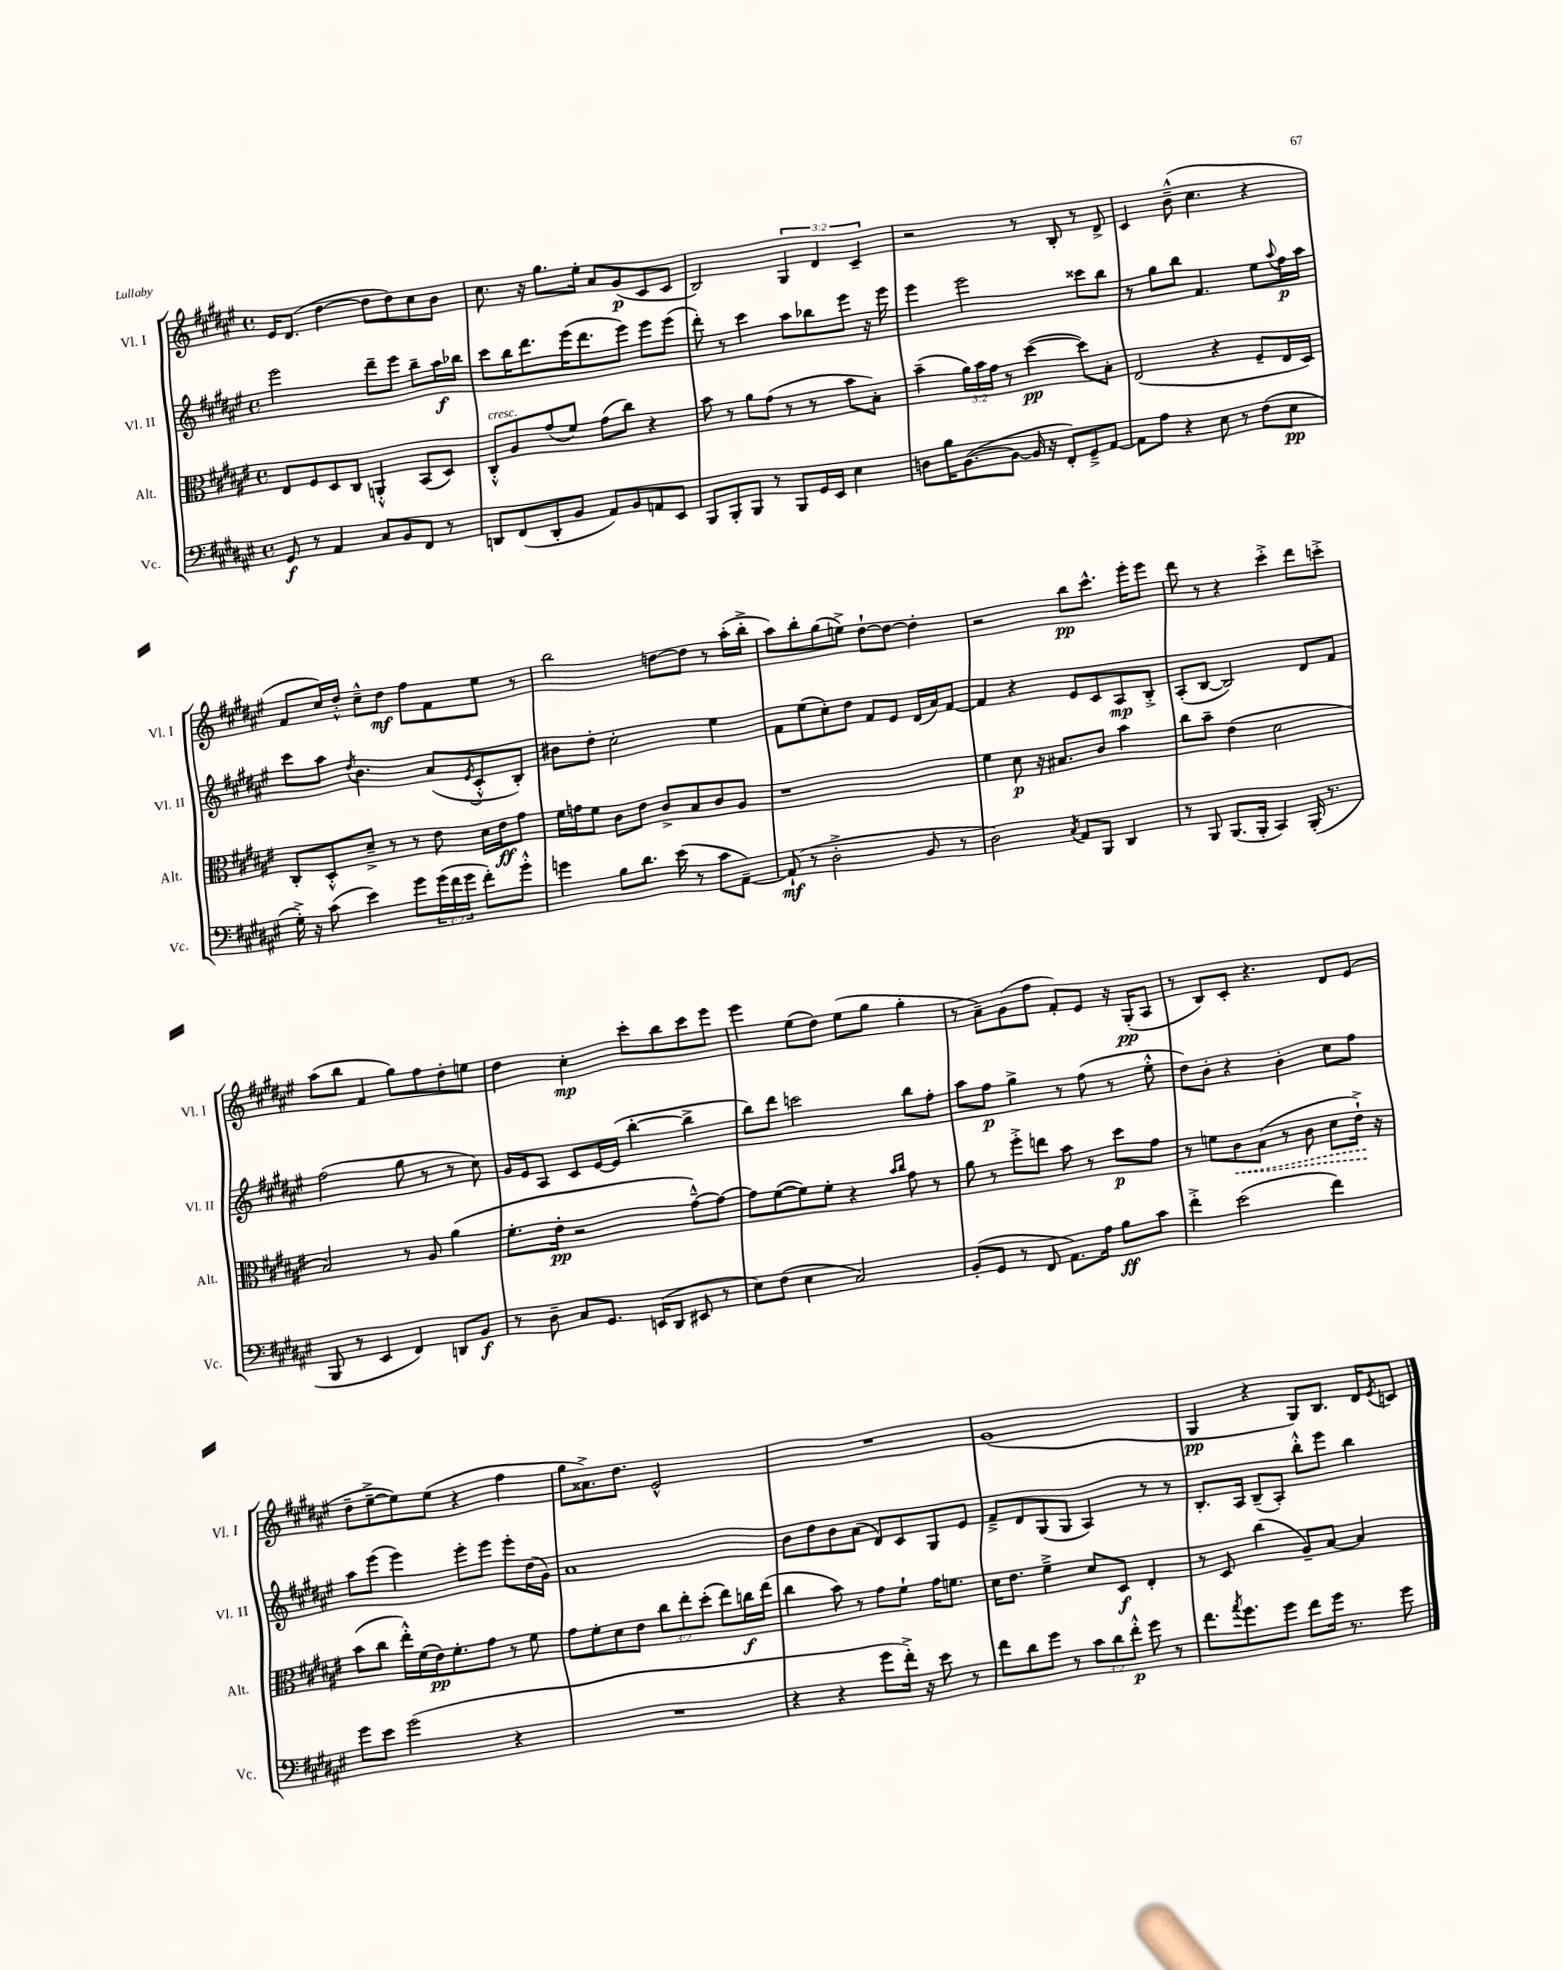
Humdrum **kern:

**kern	**dynam	**kern	**dynam	**kern	**dynam	**kern	**dynam
*part4	*part4	*part3	*part3	*part2	*part2	*part1	*part1
*staff4	*staff4	*staff3	*staff3	*staff2	*staff2	*staff1	*staff1
*I"Vc.	*	*I"Alt.	*	*I"Vl. II	*	*I"Vl. I	*
*I'Vc.	*	*I'Alt.	*	*I'Vl. II	*	*I'Vl. I	*
*clefF4	*	*clefC3	*	*clefG2	*	*clefG2	*
*k[f#c#g#d#a#e#]	*	*k[f#c#g#d#a#e#]	*	*k[f#c#g#d#a#e#]	*	*k[f#c#g#d#a#e#]	*
*M4/4	*	*M4/4	*	*M4/4	*	*M4/4	*
*met(c)	*	*met(c)	*	*met(c)	*	*met(c)	*
=86	=86	=86	=86	=86	=86	=86	=86
8GG#/	f	8E#/L	.	2eee#\	.	16e#/KL	.
.	.	.	.	.	.	(8.d#/J	.
8r	.	8F#/	.	.	.	.	.
4AA#/	.	8D#/	.	.	.	[4dd#\	.
.	.	8C#/J	.	.	.	.	.
8C#/L	.	4AAn'^^/	.	8ddd#~\L	.	8dd#\L]	.
8BB/	.	.	.	8eee#\J	.	8dd#\)	.
8FF#/J	.	(8BB/L	.	8bb~\L	.	8cc#\	.
8r	.	8D#/J)	.	16aa#\L	f	8b\J	.
.	.	.	.	16bb-X\JJ	.	.	.
=87	=87	=87	=87	=87	=87	=87	=87
!	!	!LO:TX:a:i:t=cresc.	!	!	!	!	!
8DDn/L	.	8C#'^^/L	.	8ccc#\L	.	8.cc#\	.
(8FF#/	.	8A#/	.	16bb\K	.	.	.
.	.	.	.	8.ddd#\	.	16r	.
8DD'/	.	(8g#/	.	.	.	8.gg#\L	.
8BB/J	.	8f#/J)	.	(16eee#\K	.	.	.
.	.	.	.	8.ddd#\	.	16ee#'\Jk	.
8AA#/L)	.	(8g#\L	.	.	.	8a#/L	.
8BB/	.	8cc#\J)	.	8eee#\J)	.	(8g#/	p
8AAn/	.	4r	.	8eee#\L	.	8c#/	.
8EE#/J	.	.	.	(8eee#\J	.	8c#/J	.
=88	=88	=88	=88	=88	=88	=88	=88
8BBB/L	.	8b\	.	8ddd#'\)	.	2B/)	.
8BBB'/	.	8r	.	8r	.	.	.
8BBB/J	.	8a#\L	.	4ccc#\	.	.	.
8r	.	(8g#\J	.	.	.	.	.
8BBB/L	.	8r	.	8aa#\L	.	6G#/	.
16GG#/L	.	8r	.	8bb-X\	.	.	.
.	.	.	.	.	.	6d#/	.
16EE#/JJ	.	.	.	.	.	.	.
4E#\	.	8b\L	.	8eee#\J	.	.	.
.	.	.	.	.	.	6c#~/	.
.	.	8B'\J)	.	16r	.	.	.
.	.	.	.	16eee#\	.	.	.
=89	=89	=89	=89	=89	=89	=89	=89
8Dn\L	.	(4b~\	.	4eee#\	.	2r	.
16B\K	.	.	.	.	.	.	.
([8.BB\	.	.	.	.	.	.	.
.	.	24a#\LL)	.	2eee#\	.	.	.
.	.	24b\	.	.	.	.	.
.	.	24g#\JJ	.	.	.	.	.
8BB\J_	.	8r	.	.	.	.	.
16BB/]	.	([4dd#\	pp	.	.	8r	.
16r	.	.	.	.	.	.	.
8FF#'/L)	.	.	.	.	.	8B'/	.
8GG#~^/	.	8dd#\L])	.	8ccc##X\L	.	8r	.
[8AA#/J	.	8B'\J	.	8bb\J	.	8d#^/	.
=90	=90	=90	=90	=90	=90	=90	=90
8AA#\L]	.	(2E#/	.	8r	.	4c#/	.
8A#\J	.	.	.	8gg#\L	.	.	.
4r	.	.	.	8bb\J	.	(8b~^^\	.
.	.	.	.	4.f#/	.	4.cc#\	.
8E#\	.	4r	.	.	.	.	.
8r	.	.	.	.	.	.	.
(8F#\L	.	8F#~/L	.	8ee#\L	.	4r	.
.	.	.	.	8qqaa#/	.	.	.
8E#\J	pp	16E#/L	.	16ff#\L	p	.	.
.	.	16D#/JJ)	.	16aa#\JJ	.	.	.
!!LO:LB:g=z
=91	=91	=91	=91	=91	=91	=91	=91
16G#'^\)	.	8C#'/L	.	8ccc#\L	.	8f#/L	.
16r	.	.	.	.	.	.	.
(8c#\	.	8D#'^^/	.	8aa#\J	.	16cc#/L)	.
.	.	.	.	.	.	16dd#'^^/JJ	.
.	.	.	.	8qdd#/	.	.	.
4e#\)	.	8d#~^/J	.	4.b\	.	8cc#~^^\L	.
.	.	8r	.	.	.	8dd#\J	mf
8g#\L	.	8r	.	.	.	8ff#\L	.
(24g#\L	.	8e#\	.	(8a#/L	.	8f#\	.
24f#\	.	.	.	.	.	.	.
24g#\JJ	.	.	.	.	.	.	.
.	.	.	.	8qe#/	.	.	.
8f#'\L)	.	16d#\LL	.	8c#'^^/	.	8ee#\J	.
.	.	16e#\J	ff	.	.	.	.
8g#'^^\J	.	8g#\J	.	8B'/J)	.	8r	.
=92	=92	=92	=92	=92	=92	=92	=92
4gn\	.	16f#\LL	.	8b#X\L	.	2bb\	.
.	.	16gn\J	.	.	.	.	.
.	.	8f#\J	.	8dd#'\J	.	.	.
8B\L	.	8c#\L	.	2cc#'\	.	.	.
8.d#\J	.	8e#\J	.	.	.	.	.
.	.	8c#^/L	.	.	.	[8ddn\L	.
(16e#\	.	.	.	.	.	.	.
8r	.	8B/	.	.	.	8dd\J]	.
8c#\L	.	8c#/	.	4ee#\	.	8r	.
[8AA#~\J)	.	8A#/J	.	.	.	(16aa#'\LL	.
.	.	.	.	.	.	16bb'^\JJ	.
=93	=93	=93	=93	=93	=93	=93	=93
(8AA#`/]	mf	1r	.	8f#\L	.	8aa#\L)	.
8r	.	.	.	(8ee#\	.	8bb'\	.
2D#'^\	.	.	.	8cc#'\)	.	(8gg#\	.
.	.	.	.	8dd#\J	.	8een^\J)	.
.	.	.	.	8f#/L	.	[8dd#`\L	.
.	.	.	.	8e#/J	.	8dd#\J_	.
8BB/	.	.	.	(16d#/LL	.	4dd#'\]	.
.	.	.	.	16a#/J)	.	.	.
8r	.	.	.	[8f#/J	.	.	.
=94	=94	=94	=94	=94	=94	=94	=94
2D#\)	.	4f#\	.	4f#/]	.	2r	.
.	.	8d#\	p	4r	.	.	.
.	.	16r	.	.	.	.	.
.	.	8.B#X/L	.	.	.	.	.
8qC#/	.	.	.	.	.	.	.
8AA#/L	.	.	.	8e#/L	.	8bb\L	pp
8BBB/J	.	8c#/J	.	8c#/	.	8.ccc#^^\J	.
4DD#/	.	4b\	.	8A#/	mp	.	.
.	.	.	.	.	.	16eee#'\KL	.
.	.	.	.	8B'^/J	.	8eee#\J	.
=95	=95	=95	=95	=95	=95	=95	=95
8r	.	8cc#\L	.	(8A#'/L	.	8ddd#\	.
8BBB/	.	8b~\J	.	[8B/J	.	8r	.
(8.BBB/L	.	(4e#\	.	2B/])	.	4r	.
16BBB'/Jk	.	.	.	.	.	.	.
4CC#/)	.	2d#\	.	.	.	4ccc#'^\	.
(16BBB'/	.	.	.	8d#/L	.	8ddd#\L	.
8.r	.	.	.	.	.	.	.
.	.	.	.	8f#/J	.	8cccn'^\J	.
!!LO:LB:g=z
=96	=96	=96	=96	=96	=96	=96	=96
8BBB/	.	2B/)	.	(2ff#\	.	(8aa#\L	.
8r	.	.	.	.	.	8bb\J	.
4EE#/	.	.	.	.	.	4f#/	.
4FF#/)	.	8r	.	8gg#\	.	8gg#\L)	.
.	.	8A#/	.	8r	.	8ff#\	.
8DDn/L	.	(4a#\	.	8r	.	8dd#'\	.
8BB/J	f	.	.	8cc#\)	.	8een\J	.
=97	=97	=97	=97	=97	=97	=97	=97
8r	.	8.f#'\L	.	16g#/LL	.	4dd#\	.
.	.	.	.	16e#/J	.	.	.
8D#~\	.	.	.	8A#/J	.	.	.
.	.	16e#'\Jk	pp	.	.	.	.
8C#/L	.	2r	.	8c#/L	.	4cc#'\	mp
8.GG#/J	.	.	.	[16e#/L	.	.	.
.	.	.	.	(16e#/JJ]	.	.	.
.	.	.	.	[4bb'\	.	8ccc#'\L	.
(16EEn/KL	.	.	.	.	.	.	.
8DD#/J	.	.	.	.	.	8bb\	.
8EE#X/	.	[8g#~^^\L)	.	4bb^\]	.	8ccc#\	.
8r	.	8g#\J_	.	.	.	8eee#\J	.
=98	=98	=98	=98	=98	=98	=98	=98
8E#\L)	.	8g#\L]	.	8bb\L)	.	4eee#\	.
(8F#\J	.	([8f#\	.	8ddd#\J	.	.	.
4E#\	.	8f#\])	.	2cccn\	.	(8ee#\L	.
.	.	8f#'\J	.	.	.	8dd#\J)	.
2C#/)	.	4r	.	.	.	(8ee#\L	.
.	.	.	.	.	.	8gg#\J	.
.	.	16qqb/LL	.	.	.	.	.
.	.	16qqcc#/JJ	.	.	.	.	.
.	.	8g#\	.	8bb\L	.	4gg#'\	.
.	.	8r	.	8ff#'\J	.	.	.
=99	=99	=99	=99	=99	=99	=99	=99
(8BB'/L	.	8a#\	.	8aa#\L	.	8r	.
8GG#/J	.	8r	.	8ff#\J	p	8a#~\L)	.
8r	.	8ff#'^\L	.	4gg#^\	.	(8g#\	.
8FF#/	.	8een\J	.	.	.	8ff#\J	.
8.AA#\L)	.	8b\	.	8r	.	8f#'/L)	.
.	.	8r	.	(8ff#\	.	8e#/J	.
16A#\Jk	.	.	.	.	.	.	.
8B\L	ff	8dd#\L	p	8r	.	16r	.
.	.	.	.	.	.	(16G#'/KL	pp
8c#\J	.	8g#\J	.	8ee#'^^\	.	8A#/J	.
=100	=100	=100	=100	=100	=100	=100	=100
4f#'^\	.	8r	.	8dd#\L)	.	8r	.
.	.	8fn\L	.	8b'\J	.	8B/L)	.
!	!	!	!LO:HP:b	!	!	!	!
(2e#\	.	8c#\	<	4r	.	8c#'/J	.
.	.	(8B\J	.	.	.	4.r	.
.	.	8r	.	4b'\	.	.	.
.	.	8c#\	.	.	.	.	.
4f#\)	.	8d#\L	.	8cc#\L	.	8d#/L	.
.	.	16e#`^\Jk)	.	8ff#\J	.	(8e#/J	.
.	.	16r	[	.	.	.	.
!!LO:LB:g=z
=101	=101	=101	=101	=101	=101	=101	=101
8g#\L	.	(8b\L	.	8aa#\L	.	8dd#~\L	.
8e#\J	.	8cc#\J	.	(8eee#\J	.	[8ee#~^\	.
(2g#\	.	16ee#'^^\LL)	.	4eee#\)	.	8ee#\])	.
.	.	(16f#\	.	.	.	.	.
.	.	16e#\J)	pp	.	.	(8ee#\J	.
.	.	8.f#'\	.	.	.	.	.
.	.	.	.	8eee#'\L	.	4r	.
.	.	8g#\J	.	8eee#\J	.	.	.
4r	.	8r	.	8eee#'\L	.	4ff#\	.
.	.	8f#\	.	(16dd#\L	.	.	.
.	.	.	.	16g#\JJ)	.	.	.
=102	=102	=102	=102	=102	=102	=102	=102
1r	.	8g#\L	.	1a#	.	8gg#\L	.
.	.	8f#'\	.	.	.	8.a##X^\)	.
.	.	8d#\	.	.	.	.	.
.	.	.	.	.	.	8.dd#\J	.
.	.	8e#\J	.	.	.	.	.
.	.	12cc#\L	.	.	.	2e#^^/	.
.	.	12ee#'\	.	.	.	.	.
.	.	(12dd#'\J	.	.	.	.	.
.	.	8ee#\L)	.	.	.	.	.
.	.	16ccn\L	f	.	.	.	.
.	.	(16ee#\JJ	.	.	.	.	.
=103	=103	=103	=103	=103	=103	=103	=103
4r	.	4cc#\	.	8b\L	.	1r	.
.	.	.	.	8dd#\	.	.	.
4r	.	8b\)	.	8b\	.	.	.
.	.	8r	.	(8a#\J	.	.	.
8g#\L	.	8g#\L	.	8d#/L)	.	.	.
16f#'^\Jk)	.	8f#`\J	.	8c#/	.	.	.
16r	.	.	.	.	.	.	.
8e#\	.	16g#\KL	.	8G#/	.	.	.
.	.	8.fn\J	.	.	.	.	.
8r	.	.	.	8e#/J	.	.	.
=104	=104	=104	=104	=104	=104	=104	=104
8f#\L	.	16d#\KL	.	8f#~^/L	.	(1g#	.
.	.	8.e#\J	.	.	.	.	.
8d#\	.	.	.	8d#/	.	.	.
8g#\J	.	4f#~^\	.	(8G#/	.	.	.
8r	.	.	.	8G#/J	.	.	.
12c#\L	.	8d#/L	.	4A#/)	.	.	.
12d#\	.	.	.	.	.	.	.
.	.	8D#/J	f	.	.	.	.
12f#'^^\J	p	.	.	.	.	.	.
8g#\	.	4E#'/	.	8r	.	.	.
8r	.	.	.	8r	.	.	.
=105	=105	=105	=105	=105	=105	=105	=105
8.f#\L	.	8r	.	8.B'/L	.	4G#/	pp
.	.	8D#/	.	.	.	.	.
8qa#/	.	.	.	.	.	.	.
8.g#\	.	.	.	16A#/Jk	.	.	.
.	.	(4cc#\	.	(8B~/L	.	4r	.
8g#\J	.	.	.	8A#'/J)	.	.	.
8f#\L	.	8A#~/L)	.	8bb'^^\L	.	8G#/L)	.
16g#\Jk	.	[8B/J	.	8eee#\J	.	8.B/J	.
8.r	.	.	.	.	.	.	.
.	.	4B/]	.	4bb\	.	.	.
.	.	.	.	.	.	16d#/KL	.
.	.	.	.	.	.	8qe#/	.
8g#\	.	.	.	.	.	8cn/J	.
==	==	==	==	==	==	==	==
*-	*-	*-	*-	*-	*-	*-	*-
